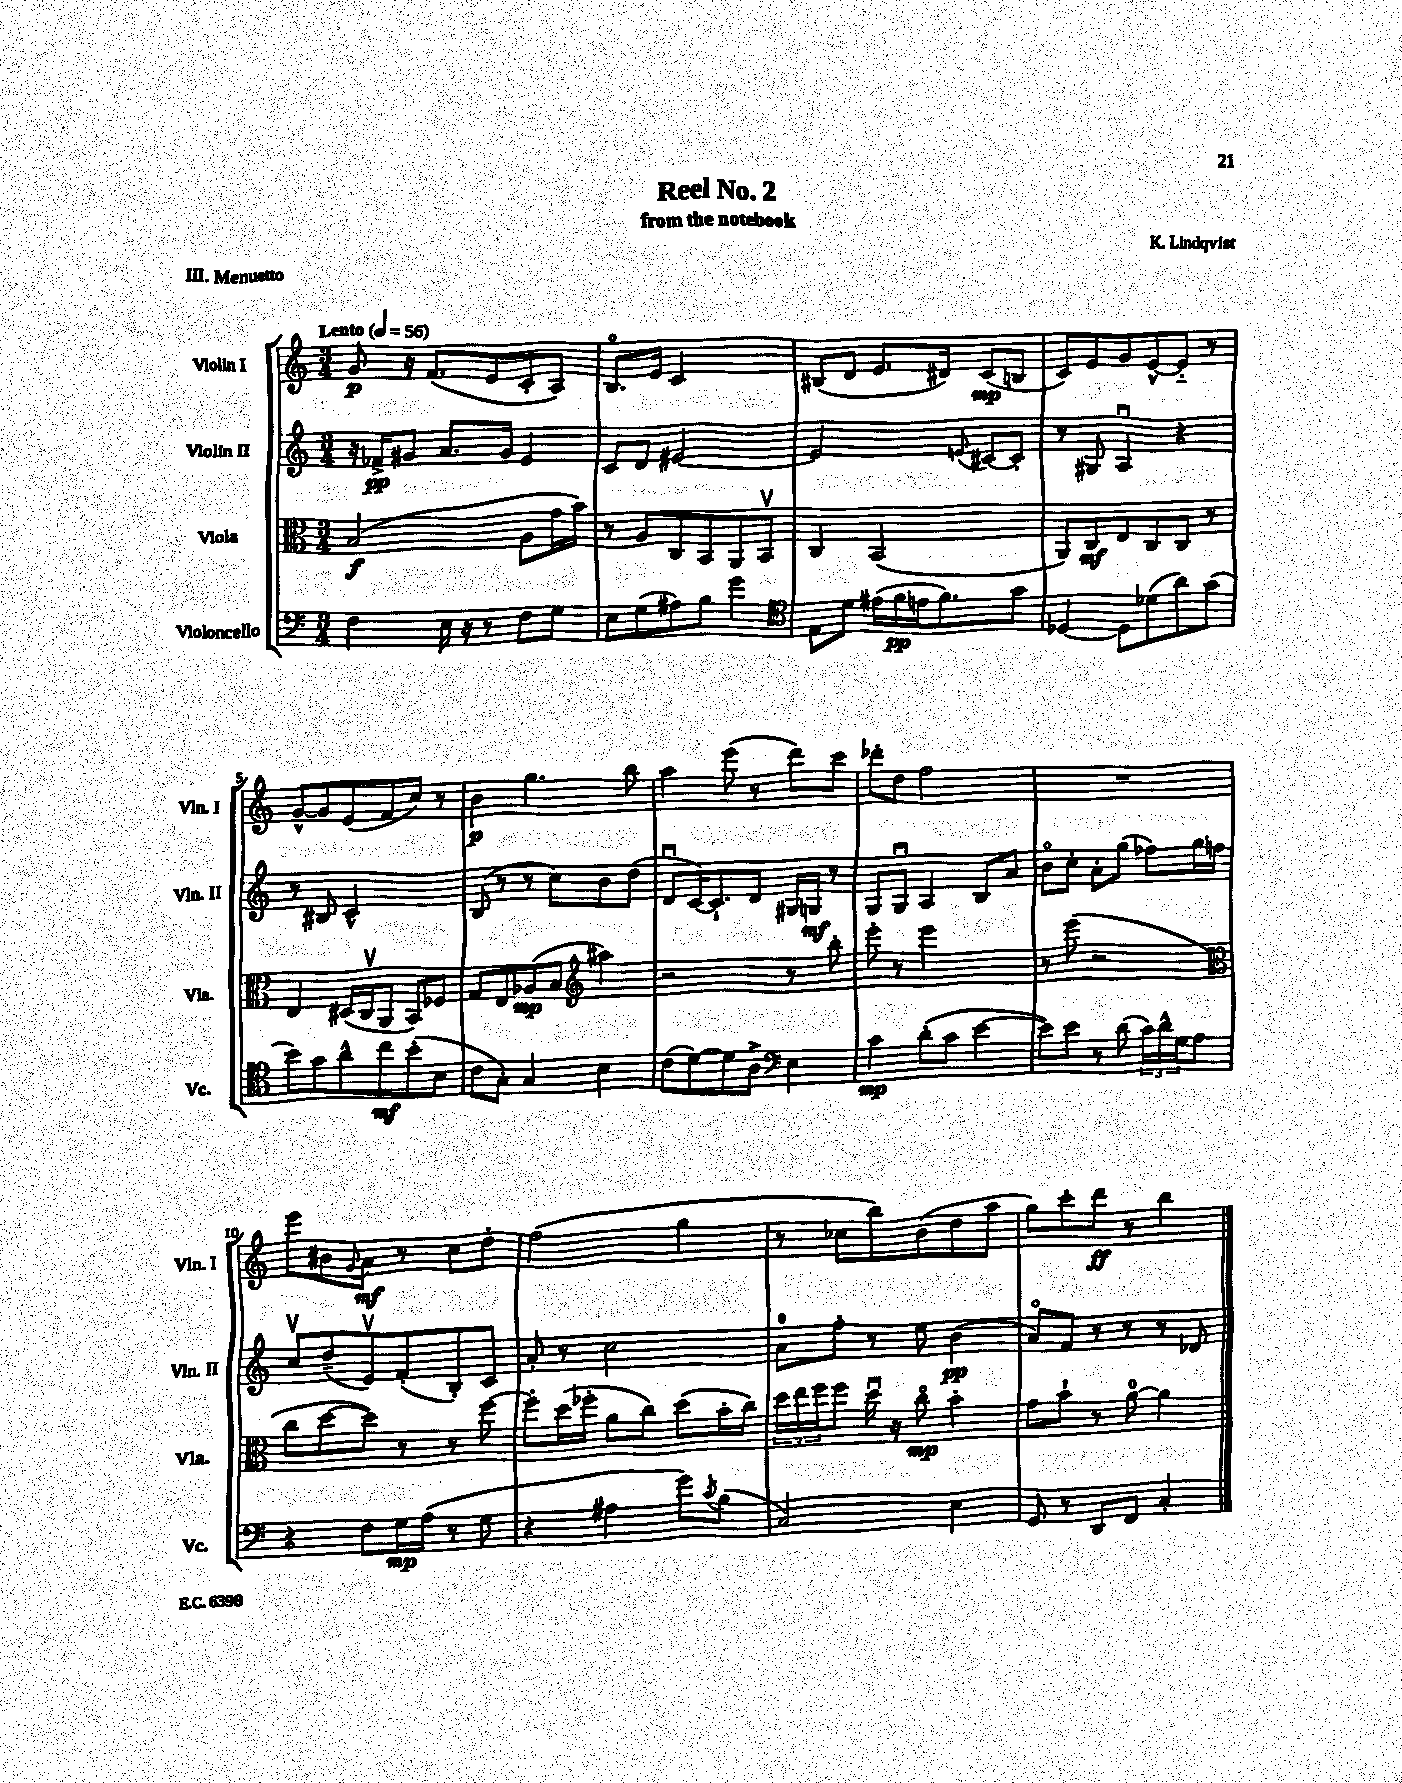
\header { title = "Reel No. 2" composer = "K. Lindqvist" subtitle = "from the notebook" piece = "III. Menuetto" }
<<
\new StaffGroup <<
\new Staff = "s0" \with { instrumentName = "Violin I" shortInstrumentName = "Vln. I" } {
    \clef treble \key c \major \numericTimeSignature \time 3/4 \tempo "Lento" 4 = 56
    g'8\p r16 f'8.( e'8 c'8-. a8) |
    b8.\flageolet e'16 c'2 |
    bis8( d'8 e'8. dis'16) c'8\mp( b8 |
    c'8) e'8 g'8 e'8~-^ e'8-_ r8 |
    g'8~-^ g'8 e'8( f'8 c''8) r8 |
    b'4\p g''4. b''8 |
    a''4 e'''8( r8 d'''8) c'''8 |
    des'''8-. d''8 f''2 |
    R2. |
    e'''8 bis'8 \appoggiatura { g'8 } a'8\mf r8 c''8 d''8-. |
    f''2( g''4 |
    r8 ces''8 b''8) b'8( d''8 a''8 |
    g''8) c'''8-. d'''8\ff r8 b''4 \bar "|." |
}
\new Staff = "s1" \with { instrumentName = "Violin II" shortInstrumentName = "Vln. II" } {
    \clef treble \key c \major \numericTimeSignature \time 3/4
    r16 fes'16->\pp gis'8 a'8. gis'16 e'4 |
    c'8 d'8 eis'2~ |
    eis'2 \appoggiatura { e'8 } cis'8~ cis'8-. |
    r8 gis8 a4\downbow r4 |
    r8 bis8 c'2-^ |
    b8( r8 r8 c''8) b'8 d''8( |
    d'8\downbow c'16~) c'8.-! d'8 gis16 g16\mf r8 |
    g8 g8\downbow a4 b8 a'8 |
    b'8\flageolet c''8-. a'8-. g''8( fes''8) g''16 f''16 |
    c''8\upbow d''8--( e'8\upbow) f'8-.( b8-.) c'8 |
    a'8-. r8 c''2 |
    a'8-0 f''8-. r8 e''8 b'4\pp( |
    a'8\flageolet) f'8 r8 r8 r8 des'8 \bar "|." |
}
\new Staff = "s2" \with { instrumentName = "Viola" shortInstrumentName = "Vla." } {
    \clef alto \key c \major \numericTimeSignature \time 3/4
    b2\f( a8 g'16 b'16) |
    r8 a8 c8 b,8 a,8 b,8\upbow |
    c4 b,2( |
    a,8) c8\mf e8 c8 c8 r8 |
    e4 dis16( c16\upbow a,8 b,8) fes8 |
    g8 e8 aes8\mp( b8 \clef treble ais''4) |
    r2 r8 b''8-. |
    e'''8-. r8 e'''2 |
    r8 e'''8( r2 |
    \clef alto c''8 d''8~ d''8) r8 r8 f''8~ |
    f''8-. d''16( fes''16-. a'8 c''8) d''8( b'16-. c''16) |
    \tuplet 3/2 { d''16 e''16 f''16 } f''8 d''16\downbow r16 c''8\flageolet\mp b'4-. |
    g'8 b'8-! r8 a'8-0~ a'4 \bar "|." |
}
\new Staff = "s3" \with { instrumentName = "Violoncello" shortInstrumentName = "Vc." } {
    \clef bass \key c \major \numericTimeSignature \time 3/4
    f4 e16 r16 r8 f8 g8 |
    e8 g8( ais8) b8 g'4 |
    \clef tenor e8 d'8 eis'16( f'16\pp e'16 f'8.) g'8 |
    des4~ des8 des'8( a'8) g'8( |
    b'8) g'8 a'8-^ c''8\mf b'8-.( b8 |
    c'8 g8-.) g4 b4 |
    c'8( d'8~) d'8 a8-> \clef bass e4 |
    c'4\mp d'8-.( c'8 e'4~ |
    e'8) e'8 r8 d'8( \tuplet 3/2 { c'16) d'16-^ g16 } a8 |
    r4 f8 g16\mp a16( r8 g8 |
    r4 ais4 g'8) \acciaccatura { c'8 } b8( |
    c2) e4 |
    g,8 r8 d,8 f,8 c4-. \bar "|." |
}
>>
>>
